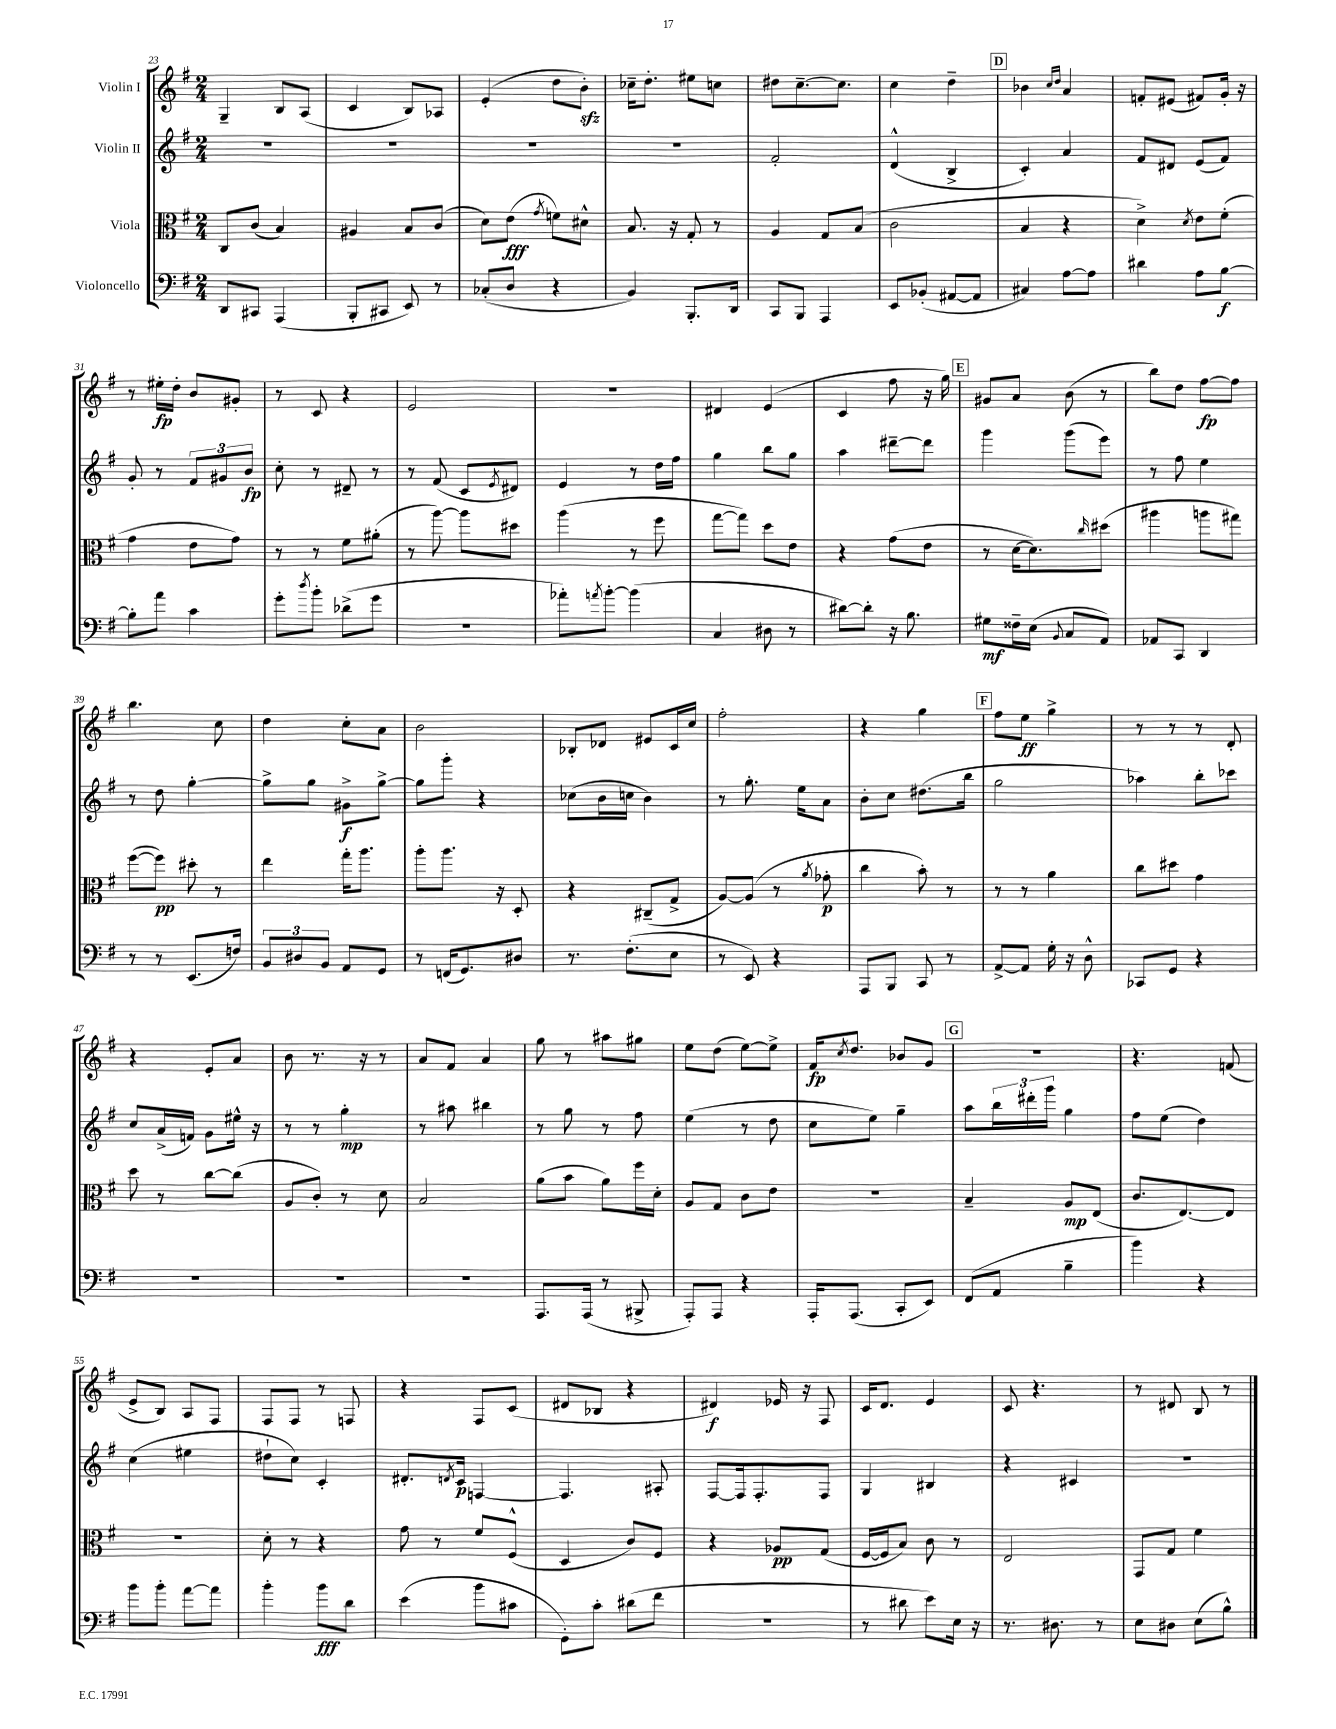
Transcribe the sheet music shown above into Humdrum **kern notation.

**kern	**dynam	**kern	**dynam	**kern	**dynam	**kern	**dynam
*part4	*part4	*part3	*part3	*part2	*part2	*part1	*part1
*staff4	*staff4	*staff3	*staff3	*staff2	*staff2	*staff1	*staff1
*I"Violoncello	*	*I"Viola	*	*I"Violin II	*	*I"Violin I	*
*clefF4	*	*clefC3	*	*clefG2	*	*clefG2	*
*k[f#]	*	*k[f#]	*	*k[f#]	*	*k[f#]	*
*M2/4	*	*M2/4	*	*M2/4	*	*M2/4	*
=23	=23	=23	=23	=23	=23	=23	=23
8DD/L	.	8C/L	.	2r	.	4G~/	.
8CC#X/J	.	(8c/J	.	.	.	.	.
(4AAA/	.	4B/)	.	.	.	8B/L	.
.	.	.	.	.	.	(8A/J	.
=24	=24	=24	=24	=24	=24	=24	=24
8BBB'/L	.	4A#X/	.	2r	.	4c/	.
8CC#X/J	.	.	.	.	.	.	.
8EE/)	.	8B/L	.	.	.	8B/L)	.
8r	.	(8c/J	.	.	.	8A-X/J	.
=25	=25	=25	=25	=25	=25	=25	=25
(8C-X'/L	.	8d\L)	.	2r	.	(4e'/	.
8D/J	.	(8e\J	fff	.	.	.	.
.	.	8qg/	.	.	.	.	.
4r	.	8fn\L)	.	.	.	8dd\L	.
.	.	8d#X^^\J	.	.	.	8bzz'\J)	.
=26	=26	=26	=26	=26	=26	=26	=26
4BB/)	.	8.B/	.	2r	.	16cc-X~\KL	.
.	.	.	.	.	.	8.dd'\J	.
.	.	16r	.	.	.	.	.
8.BBB'/L	.	8G'/	.	.	.	8ee#X\L	.
.	.	8r	.	.	.	8ccn\J	.
16DD/Jk	.	.	.	.	.	.	.
=27	=27	=27	=27	=27	=27	=27	=27
8CC/L	.	4A/	.	2f#'/	.	8dd#X\L	.
8BBB/J	.	.	.	.	.	[8.cc~\	.
4AAA/	.	8G/L	.	.	.	.	.
.	.	.	.	.	.	8.cc\J]	.
.	.	(8B/J	.	.	.	.	.
=28	=28	=28	=28	=28	=28	=28	=28
8EE/L	.	2c\	.	(4d^^/	.	4cc\	.
(8BB-X'/J	.	.	.	.	.	.	.
[8AA#X/L	.	.	.	4B^/	.	4dd~\	.
8AA#/J]	.	.	.	.	.	.	.
!!LO:REH:place=s1:t=D
=29	=29	=29	=29	=29	=29	=29	=29
4C#X/)	.	4B/	.	4c'/)	.	4b-X\	.
.	.	.	.	.	.	16qqcc/LL	.
.	.	.	.	.	.	16qqdd/JJ	.
[8A\L	.	4r	.	4a/	.	4a/	.
8A\J]	.	.	.	.	.	.	.
=30	=30	=30	=30	=30	=30	=30	=30
4d#X\	.	4d^\)	.	8f#/L	.	8fn'/L	.
.	.	.	.	8d#X/J	.	(8e#X/J	.
.	.	8qd/	.	.	.	.	.
8A\L	.	8e\L	.	(8e/L	.	8f#X/L)	.
[8B\J	f	(8f#'\J	.	8f#/J)	.	16g'/Jk	.
.	.	.	.	.	.	16r	.
!!LO:LB:g=z
=31	=31	=31	=31	=31	=31	=31	=31
8B'\L]	.	4g\	.	8g'/	.	8r	.
8a\J	.	.	.	8r	.	16ee#X'\LL	fp
.	.	.	.	.	.	16dd'\JJ	.
4c\	.	8e\L	.	12f#/L	.	8b/L	.
.	.	.	.	12g#X/	.	.	.
.	.	8g\J)	.	.	.	8g#X'/J	.
.	.	.	.	12b/J	fp	.	.
=32	=32	=32	=32	=32	=32	=32	=32
8g'\L	.	8r	.	8cc'\	.	8r	.
8qdd/	.	.	.	.	.	.	.
8b'\J	.	8r	.	8r	.	8c/	.
(8d-X^\L	.	8f#\L	.	8d#X~/	.	4r	.
8g\J	.	(8a#X'\J	.	8r	.	.	.
=33	=33	=33	=33	=33	=33	=33	=33
2r	.	8r	.	8r	.	2e/	.
.	.	[8aa\)	.	(8f#/	.	.	.
.	.	8aa\L]	.	8c/L	.	.	.
.	.	.	.	8qe/	.	.	.
.	.	8dd#X\J	.	8d#X/J)	.	.	.
=34	=34	=34	=34	=34	=34	=34	=34
8a-X'\L)	.	(4aa\	.	4e/	.	2r	.
8qan/	.	.	.	.	.	.	.
[8b'\J	.	.	.	.	.	.	.
(4b\]	.	8r	.	8r	.	.	.
.	.	8ff#\	.	16dd\LL	.	.	.
.	.	.	.	16ff#\JJ	.	.	.
=35	=35	=35	=35	=35	=35	=35	=35
4C/	.	[8gg\L	.	4gg\	.	4d#X/	.
.	.	8gg\J])	.	.	.	.	.
8D#X\	.	8dd\L	.	8bb\L	.	(4e/	.
8r	.	8e\J	.	8gg\J	.	.	.
=36	=36	=36	=36	=36	=36	=36	=36
[8d#X\L)	.	4r	.	4aa\	.	4c/	.
8d#'\J]	.	.	.	.	.	.	.
16r	.	(8g\L	.	[8ddd#X~\L	.	8ff#\	.
8.B\	.	.	.	.	.	.	.
.	.	8e\J	.	8ddd#\J]	.	16r	.
.	.	.	.	.	.	16gg\)	.
!!LO:REH:place=s1:t=E
=37	=37	=37	=37	=37	=37	=37	=37
8G#X\L	mf	8r	.	4ggg\	.	8g#X/L	.
16F##X~\L	.	[16d\KL	.	.	.	8a/J	.
(16E\JJ	.	8.d\])	.	.	.	.	.
8qqBB/	.	.	.	.	.	.	.
8C/L	.	.	.	(8ggg\L	.	(8b\	.
.	.	16qqcc/	.	.	.	.	.
8AA/J)	.	(8dd#X\J	.	8eee\J)	.	8r	.
=38	=38	=38	=38	=38	=38	=38	=38
8AA-X/L	.	4aa#X\	.	8r	.	8bb\L)	.
8CC/J	.	.	.	8ff#\	.	8dd\J	.
4DD/	.	8aan\L	.	4ee\	.	[8ff#\L	fp
.	.	8gg#X\J)	.	.	.	8ff#\J]	.
!!LO:LB:g=z
=39	=39	=39	=39	=39	=39	=39	=39
8r	.	([8ff#\L	.	8r	.	4.bb\	.
8r	.	8ff#\J])	pp	8dd\	.	.	.
(8.EE/L	.	8dd#X'\	.	[4gg'\	.	.	.
.	.	8r	.	.	.	8cc\	.
16Fn/Jk)	.	.	.	.	.	.	.
=40	=40	=40	=40	=40	=40	=40	=40
12BB/L	.	4ee\	.	8gg^\L]	.	4dd\	.
12D#X/	.	.	.	.	.	.	.
.	.	.	.	8gg\J	.	.	.
12BB/J	.	.	.	.	.	.	.
8AA/L	.	16gg'\KL	.	8g#X^\L	f	8cc'\L	.
.	.	8.aa\J	.	.	.	.	.
8GG/J	.	.	.	[8gg^\J	.	8a\J	.
=41	=41	=41	=41	=41	=41	=41	=41
8r	.	8aa'\L	.	8gg\L]	.	2b\	.
(16FFn/KL	.	8.aa\J	.	8ggg'\J	.	.	.
8.GG/)	.	.	.	.	.	.	.
.	.	.	.	4r	.	.	.
.	.	16r	.	.	.	.	.
8D#X/J	.	8D'/	.	.	.	.	.
=42	=42	=42	=42	=42	=42	=42	=42
8.r	.	4r	.	(8cc-X\L	.	8B-X'/L	.
.	.	.	.	16b\L	.	8d-X/J	.
(8.F#'\L	.	.	.	16ccn\JJ	.	.	.
.	.	(8C#X~/L	.	4b\)	.	8e#X/L	.
8E\J	.	8G^/J	.	.	.	16c/L	.
.	.	.	.	.	.	16cc/JJ	.
=43	=43	=43	=43	=43	=43	=43	=43
8r	.	[8A/L)	.	8r	.	2ff#'\	.
8EE/)	.	(8A/J]	.	8.gg'\	.	.	.
4r	.	8r	.	.	.	.	.
.	.	.	.	16ee\KL	.	.	.
.	.	8qa/	.	.	.	.	.
.	.	8g-X'\	p	8a\J	.	.	.
=44	=44	=44	=44	=44	=44	=44	=44
8AAA/L	.	4cc\	.	8b'\L	.	4r	.
8BBB/J	.	.	.	8cc\J	.	.	.
8CC/	.	8b'\)	.	(8.dd#X\L	.	4gg\	.
8r	.	8r	.	.	.	.	.
.	.	.	.	16bb\Jk	.	.	.
!!LO:REH:place=s1:t=F
=45	=45	=45	=45	=45	=45	=45	=45
[8AA^/L	.	8r	.	2gg\	.	8ff#\L	.
8AA/J]	.	8r	.	.	.	8ee\J	ff
16G'\	.	4a\	.	.	.	4gg^\	.
16r	.	.	.	.	.	.	.
8D^^\	.	.	.	.	.	.	.
=46	=46	=46	=46	=46	=46	=46	=46
8CC-X/L	.	8cc\L	.	4aa-X\)	.	8r	.
8GG/J	.	8dd#X\J	.	.	.	8r	.
4r	.	4g\	.	8bb'\L	.	8r	.
.	.	.	.	8ccc-X\J	.	8d'/	.
!!LO:LB:g=z
=47	=47	=47	=47	=47	=47	=47	=47
2r	.	8dd\	.	8cc/L	.	4r	.
.	.	8r	.	(16a^/L	.	.	.
.	.	.	.	16fn/JJ)	.	.	.
.	.	[8cc\L	.	8g\L	.	8e'/L	.
.	.	(8cc\J]	.	16ee#X^^\Jk	.	8a/J	.
.	.	.	.	16r	.	.	.
=48	=48	=48	=48	=48	=48	=48	=48
2r	.	8A/L	.	8r	.	8b\	.
.	.	8c'/J)	.	8r	.	8.r	.
.	.	8r	.	4gg'\	mp	.	.
.	.	.	.	.	.	16r	.
.	.	8d\	.	.	.	8r	.
=49	=49	=49	=49	=49	=49	=49	=49
2r	.	2B/	.	8r	.	8a/L	.
.	.	.	.	8aa#X\	.	8f#/J	.
.	.	.	.	4bb#X\	.	4a/	.
=50	=50	=50	=50	=50	=50	=50	=50
8.AAA/L	.	(8a\L	.	8r	.	8gg\	.
.	.	8b\J	.	8gg\	.	8r	.
(16AAA/Jk	.	.	.	.	.	.	.
8r	.	8a\L)	.	8r	.	8aa#X\L	.
8BBB#X^/	.	16ff#\L	.	8ff#\	.	8gg#X\J	.
.	.	16d'\JJ	.	.	.	.	.
=51	=51	=51	=51	=51	=51	=51	=51
8AAA'/L)	.	8A/L	.	(4ee\	.	8ee\L	.
8AAA/J	.	8G/J	.	.	.	(8dd\J	.
4r	.	8c\L	.	8r	.	[8ee\L)	.
.	.	8e\J	.	8dd\	.	8ee^\J]	.
=52	=52	=52	=52	=52	=52	=52	=52
16AAA'/KL	.	2r	.	8cc\L	.	16f#/KL	fp
.	.	.	.	.	.	8qcc/	.
(8.AAA/J	.	.	.	.	.	8.dd/J	.
.	.	.	.	8ee\J)	.	.	.
8CC'/L	.	.	.	4gg~\	.	8b-X/L	.
8EE/J)	.	.	.	.	.	8g/J	.
!!LO:REH:place=s1:t=G
=53	=53	=53	=53	=53	=53	=53	=53
(8FF#/L	.	4B~/	.	8aa\L	.	2r	.
8AA/J	.	.	.	24bb\L	.	.	.
.	.	.	.	24ddd#X'\	.	.	.
.	.	.	.	24ggg\JJ	.	.	.
4B~\	.	8A/L	mp	4gg\	.	.	.
.	.	(8E/J	.	.	.	.	.
=54	=54	=54	=54	=54	=54	=54	=54
4b\)	.	8.c/L	.	8ff#\L	.	4.r	.
.	.	.	.	(8ee\J	.	.	.
.	.	[8.E/)	.	.	.	.	.
4r	.	.	.	4dd\)	.	.	.
.	.	8E/J]	.	.	.	(8fn/	.
!!LO:LB:g=z
=55	=55	=55	=55	=55	=55	=55	=55
8b\L	.	2r	.	(4cc\	.	8e^/L	.
8b'\J	.	.	.	.	.	8B/J)	.
[8a\L	.	.	.	4ee#X\	.	8A/L	.
8a\J]	.	.	.	.	.	8F#/J	.
=56	=56	=56	=56	=56	=56	=56	=56
4b'\	.	8d'\	.	8dd#X`\L	.	8F#/L	.
.	.	8r	.	8cc\J)	.	8F#/J	.
8b\L	fff	4r	.	4c'/	.	8r	.
8d\J	.	.	.	.	.	8Fn/	.
=57	=57	=57	=57	=57	=57	=57	=57
(4e\	.	8g\	.	8.d#X'/L	.	4r	.
.	.	8r	.	.	.	.	.
.	.	.	.	8qdn/	.	.	.
.	.	.	.	16c/Jk	p	.	.
8b\L	.	8f#/L	.	[4Fn/	.	8F#/L	.
8c#X\J	.	(8F#^^/J	.	.	.	(8c/J	.
=58	=58	=58	=58	=58	=58	=58	=58
8GG'\L)	.	4D/	.	4.F/]	.	8d#X/L	.
8c'\J	.	.	.	.	.	8B-X/J	.
(8d#X\L	.	8c/L)	.	.	.	4r	.
8f#\J	.	8F#/J	.	8A#X'/	.	.	.
=59	=59	=59	=59	=59	=59	=59	=59
2r	.	4r	.	[8F#/L	.	4d#X/)	f
.	.	.	.	16F#/k]	.	.	.
.	.	.	.	8.F#'/	.	.	.
.	.	8A-X/L	pp	.	.	16e-X/	.
.	.	.	.	.	.	16r	.
.	.	(8G/J	.	8F#/J	.	8F#/	.
=60	=60	=60	=60	=60	=60	=60	=60
8r	.	[16F#/LL	.	4G/	.	16c/KL	.
.	.	16F#/J]	.	.	.	8.d/J	.
8d#X\	.	8B/J)	.	.	.	.	.
8e\L)	.	8c\	.	4B#X/	.	4e/	.
16E\Jk	.	8r	.	.	.	.	.
16r	.	.	.	.	.	.	.
=61	=61	=61	=61	=61	=61	=61	=61
8.r	.	2E/	.	4r	.	8c/	.
.	.	.	.	.	.	4.r	.
8.D#X\	.	.	.	.	.	.	.
.	.	.	.	4c#X/	.	.	.
8r	.	.	.	.	.	.	.
=62	=62	=62	=62	=62	=62	=62	=62
8E\L	.	8GG/L	.	2r	.	8r	.
8D#X\J	.	8G/J	.	.	.	8d#X/	.
(8E\L	.	4f#\	.	.	.	8B/	.
8B^^\J)	.	.	.	.	.	8r	.
==	==	==	==	==	==	==	==
*-	*-	*-	*-	*-	*-	*-	*-
